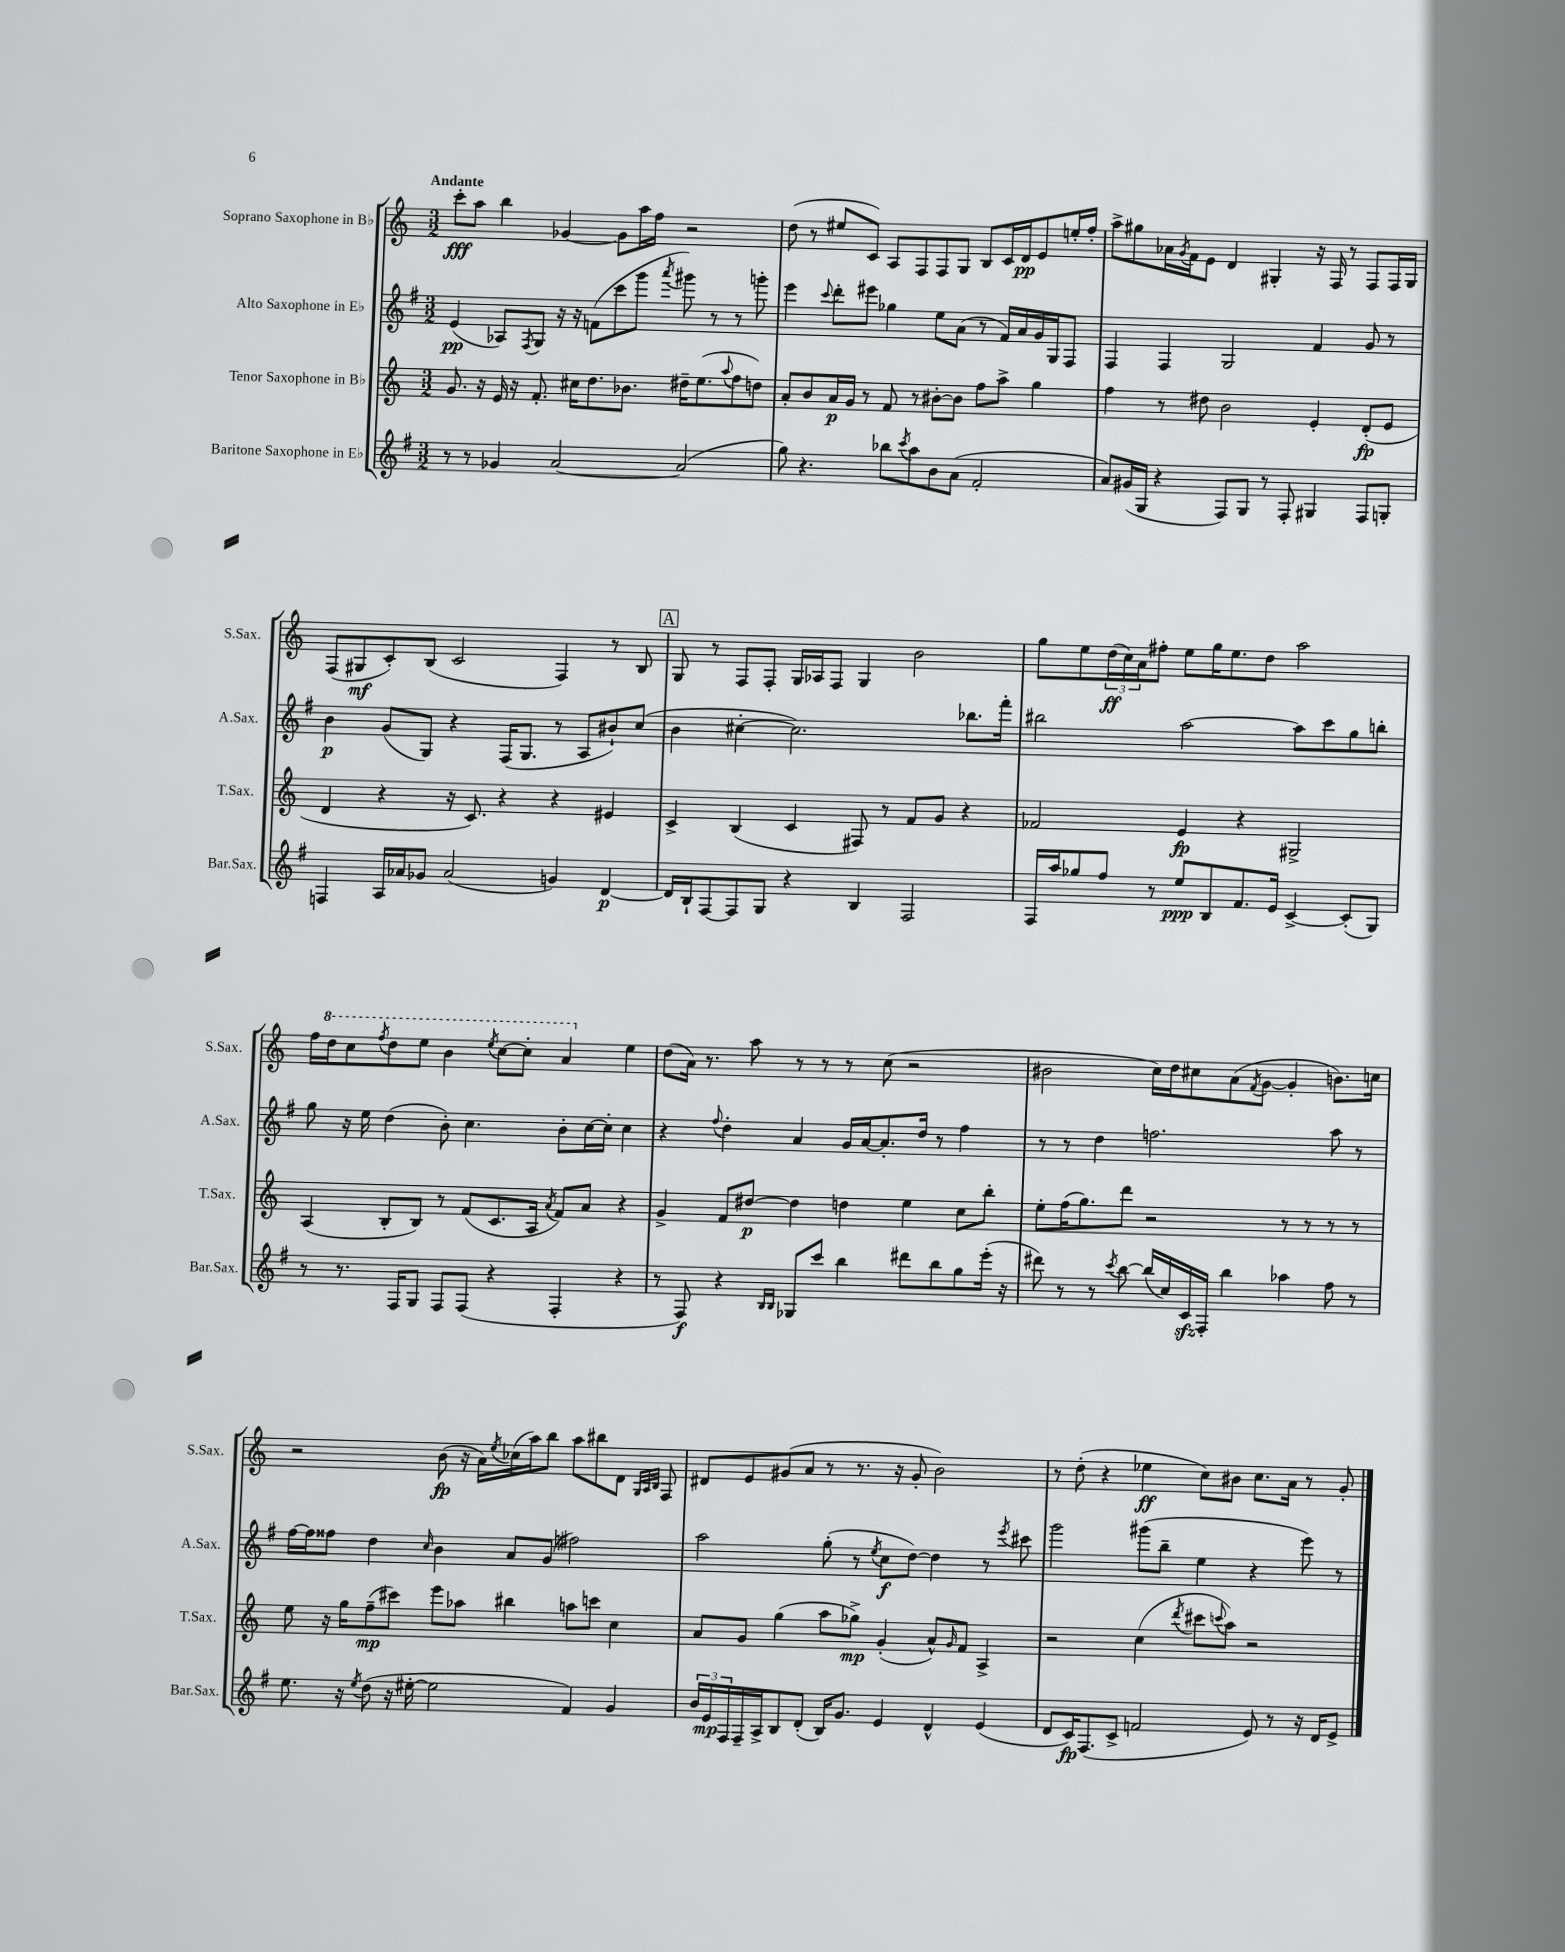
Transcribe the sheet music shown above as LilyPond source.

<<
\new StaffGroup <<
\new Staff = "s0" \with { instrumentName = "Soprano Saxophone in Bb" shortInstrumentName = "S.Sax." } {
    \clef treble \key c \major \numericTimeSignature \time 3/2 \tempo "Andante"
    c'''8-.\fff a''8 b''4 ges'4~ ges'8 a''16 f''16 r2 |
    d''8( r8 eis''8 c'8) a8 f8 f8 g8 b8 c'16 d'16\pp e'8 e''16-. f''16-. |
    a''8-> gis''8 aes'16 \acciaccatura { g'8 } f'16 e'8 d'4 gis4-. r16 f16 r8 f8 f16 gis16 |
    f8( gis8\mf c'8-.) b8( c'2 f4) r8 b8 |
    \mark \markup { \box "A" } g8 r8 f8 f8-. g16 aes16 f8 g4 b'2 |
    g''8 e''8 \tuplet 3/2 { d''16\ff( c''16) a'16 } fis''8-. e''8 g''16 e''8. d''8 a''2 |
    f''16 \ottava #1 d'''16 c'''8 \acciaccatura { f'''8 } d'''8 e'''8 b''4 \acciaccatura { e'''8 } c'''8~ c'''8-. a''4 \ottava #0 e''4 |
    d''8( a'16) r8. a''8 r8 r8 r8 c''8( r2 |
    bis'2 c''16) d''16 cis''8 a'8( \acciaccatura { f'8 } g'8~ g'4-. b'8.) c''16 |
    r2 b'8\fp( r16 a'16) \acciaccatura { e''8 } ces''16( a''16) b''8 a''8 bis''8 d'8 \grace { g32 a32 b32 } f8 |
    dis'8 e'8 gis'8( a'8 r8 r8. r16 gis'8-. b'2) |
    r8 d''8-.( r4 ees''4\ff c''8) bis'8 c''8. a'16 r8 g'8-. \bar "|." |
}
\new Staff = "s1" \with { instrumentName = "Alto Saxophone in Eb" shortInstrumentName = "A.Sax." } {
    \clef treble \key g \major \numericTimeSignature \time 3/2
    e'4\pp( aes8) \acciaccatura { fis8 } g8 r16 r16 f'8( c'''8 g'''8 \acciaccatura { a'''8 } gis'''8) r8 r8 g'''8-. |
    e'''4 \appoggiatura { c'''8 } d'''8-. eis'''8 ges''4 e''8 a'8( r8 fis'16) a'16 g'16 g16 fis8 |
    fis4 fis4 g2 fis'4 g'8 r8 |
    b'4\p g'8( g8) r4 fis16( g8. r8 a8 bis'8-!) c''8( |
    \mark \markup { \box "A" } b'4 cis''4~-. cis''2.) bes''8. fis'''16-. |
    bis''2 a''2~ a''8 c'''8 g''8 b''8-. |
    g''8 r16 e''16 d''4( b'8-.) c''4. b'8-. c''16~ c''16-. c''4 |
    r4 \appoggiatura { fis''8 } d''4-. a'4 g'16 a'16~ a'8.-. d''16 r8 fis''4 |
    r8 r8 d''4 f''2. a''8 r8 |
    fis''16~ fis''16 fisis''8 d''4 \grace { c''16 } b'4 a'8 g'8( fis''2) |
    a''2 g''8-.( r8 \acciaccatura { e''8 } c''8\f d''8~) d''4 r8 \acciaccatura { e'''8 } cis'''8 |
    g'''2 gis'''8( b''8-- e''4 r4 e'''8) r8 \bar "|." |
}
\new Staff = "s2" \with { instrumentName = "Tenor Saxophone in Bb" shortInstrumentName = "T.Sax." } {
    \clef treble \key c \major \numericTimeSignature \time 3/2
    g'8. r16 e'16 r16 f'8.-. cis''16 d''8. bes'8. dis''16-- e''8.( \appoggiatura { a''8 } f''8 d''8) |
    a'8-. b'8 a'16\p g'16 r8 f'8 r8 bis'8~-. bis'8 f''8 a''8-> g''4 |
    f''4 r8 dis''8 b'2 e'4-. d'8-.\fp( e'8 |
    d'4 r4 r16 c'8.) r4 r4 eis'4 |
    \mark \markup { \box "A" } c'4-> b4( c'4 fis8) r8 f'8 g'8 r4 |
    fes'2 e'4\fp r4 gis2-> |
    a4( b8-. b8) r8 f'8( c'8. a16 \acciaccatura { a'8 } f'8) a'8 r4 |
    g'4-> f'8 dis''8~\p dis''4 d''4 e''4 c''8 b''8-. |
    e''8-. f''16( g''8.) d'''8 r2 r8 r8 r8 r8 |
    e''8 r16 g''16 f''8--\mp( cis'''8) e'''8 aes''8 bis''4 a''8 c'''8 c''4 |
    a'8 g'8 g''4( a''8 ges''8->\mp) g'4-.( a'8-^) \grace { g'16 } f'8 a4-> |
    r2 c''4( \acciaccatura { d'''8 } cis'''8 \appoggiatura { c'''8 } a''8) r2 \bar "|." |
}
\new Staff = "s3" \with { instrumentName = "Baritone Saxophone in Eb" shortInstrumentName = "Bar.Sax." } {
    \clef treble \key g \major \numericTimeSignature \time 3/2
    r8 r8 ges'4 a'2~ a'2( |
    g''8) r4. bes''8 \acciaccatura { c'''8 } a''8 b'8 a'8( fis'2-. |
    a'8) gis'16( g16 r4 fis8) g8 r8 fis8-. gis4 fis8 g8-. |
    f4 a16 aes'16 ges'8 aes'2( g'4) d'4~\p |
    \mark \markup { \box "A" } d'16 b16-! fis8~ fis8 g8 r4 b4 fis2 |
    fis16 a''16 ges''8 fis''8 r8 e''8\ppp b8 fis'8. e'16 c'4~-> c'8-.( g8) |
    r8 r8. fis16 g8 fis8 fis8( r4 fis4-. r4 |
    r8 fis8\f) r4 \grace { b16 b16 } ges8 c'''8 b''4 dis'''8 b''8 g''8 e'''16-.( r16 |
    dis'''8) r8 r8 \acciaccatura { c'''8 } b''8~ b''16( c''16) c'16\sfz fis16-. b''4 aes''4 fis''8 r8 |
    e''8. r16 \acciaccatura { e''8 } d''8( r16 eis''16~-. eis''2 fis'4) g'4 |
    \tuplet 3/2 { b'16 e'16\mp fis16 } fis16-- a16-> b8 d'8-.( b16) g'8. e'4 d'4-^ e'4( |
    d'8 c'16\fp) fis8.( c'8-> f'2 e'8) r8 r16 d'16 e'8-> \bar "|." |
}
>>
>>
\layout { \context { \Score \remove "Bar_number_engraver" } }
